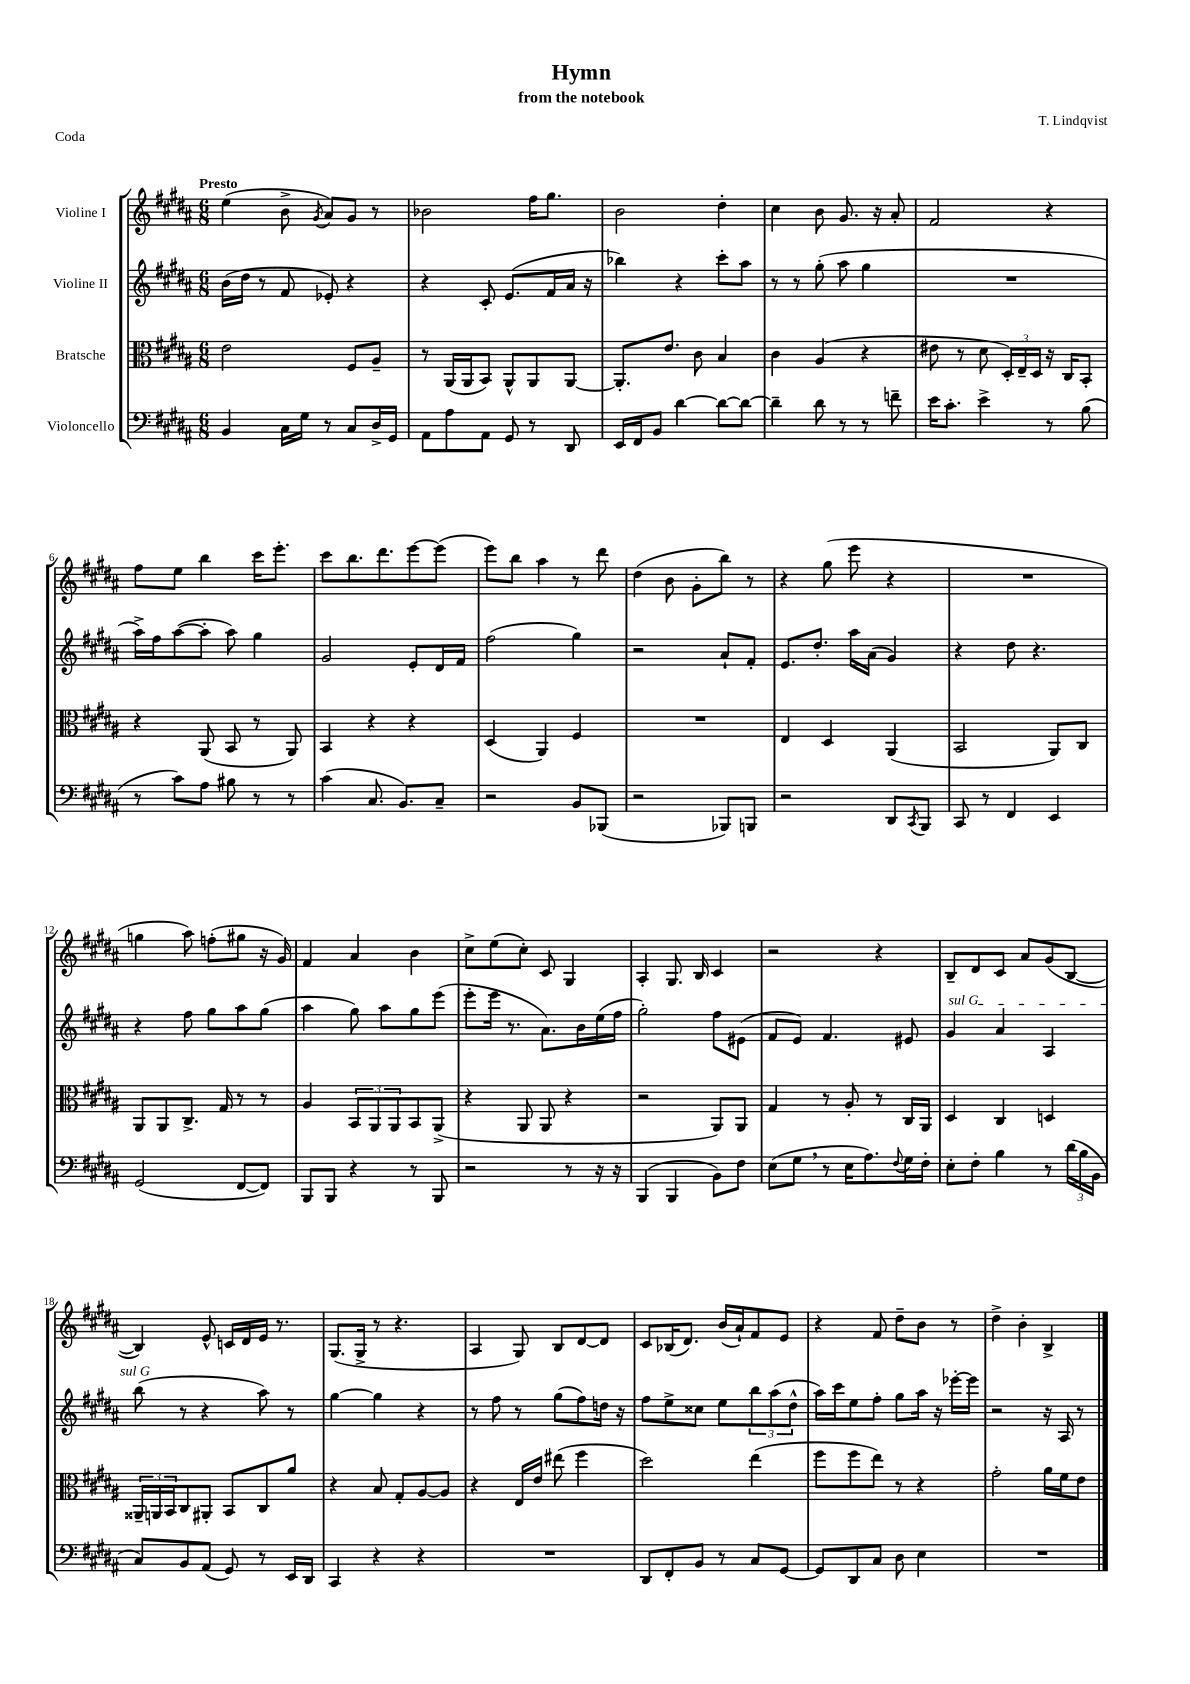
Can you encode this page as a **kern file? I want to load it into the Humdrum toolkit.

**kern	**kern	**kern	**kern
*staff4	*staff3	*staff2	*staff1
*clefF4	*clefC3	*clefG2	*clefG2
*k[f#c#g#d#a#]	*k[f#c#g#d#a#]	*k[f#c#g#d#a#]	*k[f#c#g#d#a#]
*M6/8	*M6/8	*M6/8	*M6/8
4BB	2e	(16b	(4ee
.	.	16dd#	.
.	.	8r	.
16C#	.	8f#	8b^
16G#	.	.	.
.	.	.	8qg#
8r	.	8e-')	8a#)
8C#	8F#	4r	8g#
16D#^	8A#~	.	8r
16GG#	.	.	.
=	=	=	=
8AA#	8r	4r	2b-
8A#	(16AA#	.	.
.	16AA#	.	.
8AA#	8BB)	8c#'	.
8GG#	8AA#^^	(8.e	.
8r	8AA#	.	16ff#
.	.	16f#	8.gg#
8DD#	[8AA#	16a#	.
.	.	16r	.
=	=	=	=
16EE	8.AA#']	4bb-)	2b
16FF#	.	.	.
8BB	.	.	.
.	8.e	.	.
[4d#	.	4r	.
.	8c#	.	.
8d#_	4B	8ccc#'	4dd#'
8d#_	.	8aa#	.
=	=	=	=
4d#~]	4c#	8r	4cc#
.	.	8r	.
8d#	(4A#	(8gg#'	8b
8r	.	8aa#	8.g#
8r	4r	4gg#	.
.	.	.	16r
8f~	.	.	8a#'
=	=	=	=
16e	8e#	2.r	2f#
8.c#'	.	.	.
.	8r	.	.
4e^	8d#	.	.
.	24D#')	.	.
.	24E~	.	.
.	24D#	.	.
8r	16r	.	4r
.	16C#	.	.
(8B	8BB'	.	.
=	=	=	=
8r	4r	16aa#^)	8ff#
.	.	16ff#	.
8c#)	.	([8aa#	8ee
8A#	(8AA#	8aa#']	4bb
8B#	8BB	8aa#)	.
8r	8r	4gg#	16ccc#
.	.	.	8.eee'
8r	8AA#)	.	.
=	=	=	=
(4c#	4BB	2g#	8ccc#
.	.	.	8.bb
8.C#	4r	.	.
.	.	.	8.ddd#
8.BB)	.	.	.
.	4r	8e'	[8eee
8C#~	.	16d#	(8eee]
.	.	16f#	.
=	=	=	=
2r	(4D#	(2ff#	8eee)
.	.	.	8bb
.	4AA#)	.	4aa#
8BB	4F#	4gg#)	8r
(8BBB-	.	.	8ddd#
=	=	=	=
2r	2.r	2r	(4dd#
.	.	.	8b
.	.	.	8g#'
8BBB-)	.	8a#`	8bb)
8BBB	.	8f#'	8r
=	=	=	=
2r	4E	8.e	4r
.	.	8.dd#'	.
.	4D#	.	(8gg#
.	.	16aa#	8eee
.	.	(16a#	.
8DD#	(4AA#	4g#)	4r
8qCC#	.	.	.
8BBB	.	.	.
=	=	=	=
8CC#	2BB	4r	2.r
8r	.	.	.
4FF#	.	8dd#	.
.	.	4.r	.
4EE	8AA#)	.	.
.	8C#	.	.
=	=	=	=
(2GG#	8AA#	4r	4gg
.	8AA#	.	.
.	8.C#^	8ff#	8aa#)
.	.	8gg#	(8ff'
.	16G#	.	.
[8FF#	8r	8aa#	8gg#
8FF#])	8r	(8gg#	16r
.	.	.	16g#)
=	=	=	=
8BBB	4A#	4aa#	4f#
8BBB	.	.	.
4r	12BB	8gg#)	4a#
.	12AA#	.	.
.	.	8aa#	.
.	12AA#	.	.
8r	8BB	8gg#	4b
8BBB	(8AA#^	(8eee	.
=	=	=	=
2r	4r	8eee'	8cc#^
.	.	16eee	(8ee
.	.	8.r	.
.	8AA#	.	8cc#')
.	8AA#	8.a#)	8c#
8r	4r	.	4G#
.	.	16b	.
16r	.	(16ee	.
16r	.	16ff#	.
=	=	=	=
(4BBB	2r	2gg#')	4A#'
4BBB	.	.	8.G#
.	.	.	16B
8BB)	8AA#)	8ff#	4c#
8F#	8AA#	(8e#	.
=	=	=	=
(8E	4G#	8f#	2r
8G#	.	8e)	.
8r	8r	4.f#	.
16E	8A#'	.	.
8.A#)	.	.	.
.	8r	.	4r
8qqF#	.	.	.
16G#	16C#	8e#	.
16F#'	16AA#	.	.
=	=	=	=
8E'	4D#	4g#	8B~
8F#'	.	.	8d#
4B	4C#	4a#	8c#
.	.	.	8a#
8r	4D	4A#	(8g#
(24d#	.	.	[8B
24B	.	.	.
24BB	.	.	.
=	=	=	=
8C#)	24AA##~	(8bb	4B])
.	24AA	.	.
.	24BB	.	.
8BB	8C#	8r	.
(8AA#	8AA#'	4r	8e^^
8GG#)	8BB	.	16c
.	.	.	16d#
8r	8C#	8aa#)	16e
.	.	.	8.r
16EE	8a#	8r	.
16DD#	.	.	.
=	=	=	=
4CC#	4r	[4gg#	(8.G#
.	.	.	16G#^
4r	8B	4gg#]	8r
.	8G#'	.	4.r
4r	[8A#	4r	.
.	8A#]	.	.
=	=	=	=
2.r	4r	8r	4A#
.	.	8ff#	.
.	16E	8r	8G#)
.	16e	.	.
.	(8ee#	(8gg#	8B
.	4ff#	8ff#)	[8d#
.	.	16dd	8d#]
.	.	16r	.
=	=	=	=
8DD#	2dd#)	8ff#	8c#
8FF#'	.	8ee^	(16B-
.	.	.	8.d#)
8BB	.	8cc##	.
8r	.	8ee	(16b
.	.	.	16a#`)
8C#	(4ee	12bb	8f#
.	.	(12aa#	.
[8GG#	.	.	8e
.	.	12dd#^^	.
=	=	=	=
8GG#]	8ff#	16aa#)	4r
.	.	16ccc#	.
8DD#	8ff#	8ee	.
8C#	8ee)	8ff#'	8f#
8D#	8r	8gg#	8dd#~
4E	4r	16aa#	8b
.	.	16r	.
.	.	[16eee-'	8r
.	.	16eee-]	.
=	=	=	=
2.r	2g#'	2r	4dd#^
.	.	.	4b'
.	16a#	16r	4B^
.	16f#	16A#	.
.	8e	8r	.
==	==	==	==
*-	*-	*-	*-
